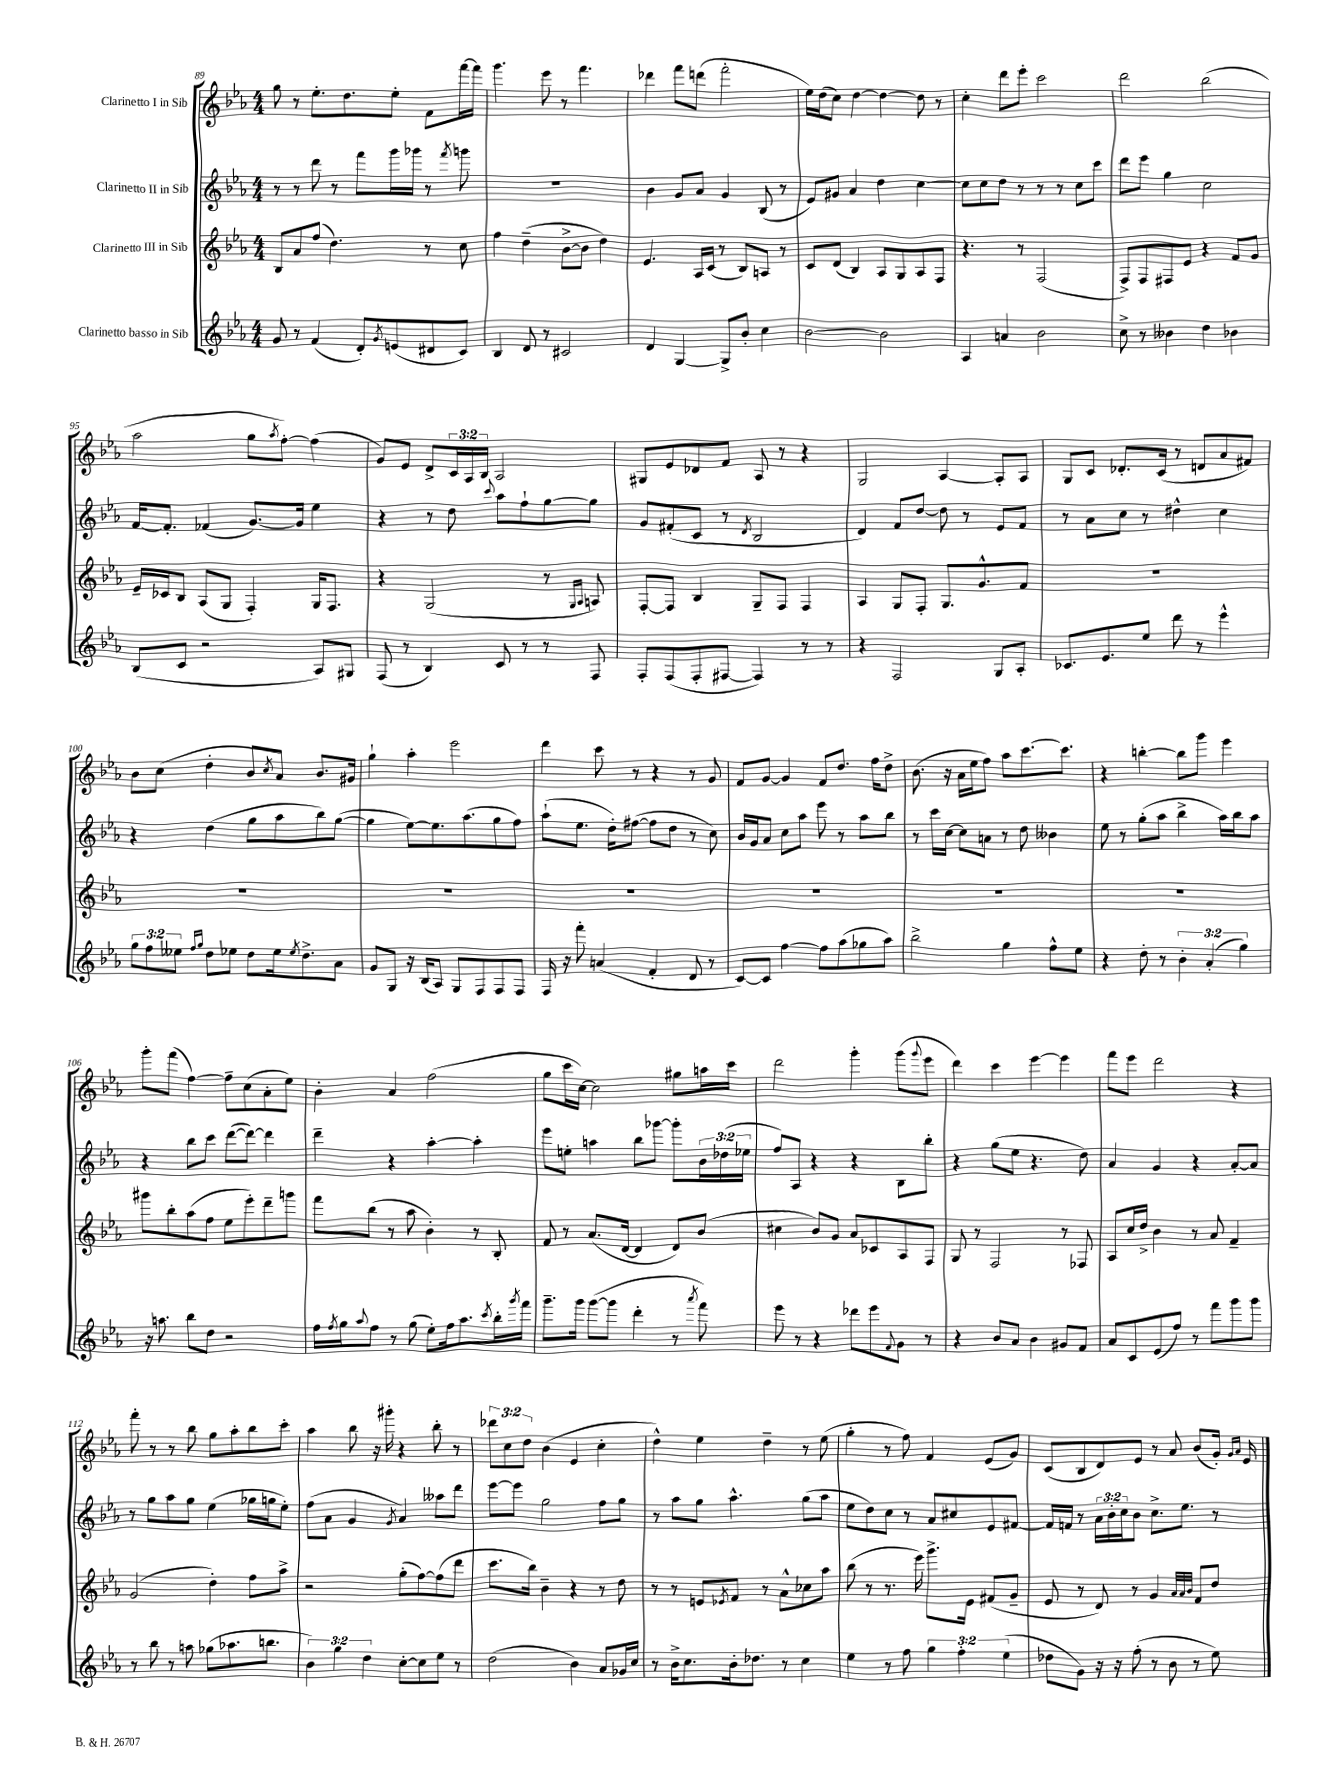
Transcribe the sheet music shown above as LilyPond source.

<<
\new StaffGroup <<
\new Staff = "s0" \with { instrumentName = "Clarinetto I in Sib" } {
    \clef treble \key ees \major \numericTimeSignature \time 4/4 \override Staff.TupletNumber.text = #tuplet-number::calc-fraction-text
    g''8 r8 ees''8.-. d''8. ees''8-. f'8 f'''16~ f'''16 |
    g'''4. ees'''8 r8 f'''4. |
    des'''4 f'''8 d'''8( f'''2-. |
    ees''16) d''16( c''8) d''4~ d''4~ d''8 r8 |
    c''4-. d'''8 ees'''8-. c'''2 |
    d'''2 bes''2( |
    aes''2 g''8 \acciaccatura { aes''8 } f''8~-.) f''4( |
    g'8) ees'8 d'8-> \tuplet 3/2 { c'16 aes16 bes16 } aes2 |
    gis8 ees'8 des'8 f'8 aes8 r8 r4 |
    g2 aes4~ aes8-. aes8 |
    g8 c'8 des'8.-. c'16( r8 d'8 aes'8 fis'8) |
    bes'8 c''8( d''4-. bes'8 \acciaccatura { c''8 } aes'8) bes'8. gis'16 |
    g''4-! aes''4-. ees'''2 |
    d'''4 c'''8 r8 r4 r8 g'8 |
    f'8 g'8~ g'4 f'8 d''8. f''16 d''8-> |
    bes'8.( r16 aes'16 ees''16 f''8) aes''8 c'''8.~ c'''8. |
    r4 b''4~-. b''8 g'''8 ees'''4 |
    g'''8-. f'''8( f''4~) f''8-- c''8( aes'8-. ees''8) |
    bes'4-. aes'4 f''2( |
    g''8 c'''16 c''16~) c''2 gis''8 a''16 c'''16 |
    d'''2 g'''4-. g'''8( \appoggiatura { g'''8 } ees'''8 |
    d'''4) c'''4 ees'''4~ ees'''4 |
    f'''8 ees'''8 d'''2 r4 |
    f'''8-. r8 r8 bes''8 g''8 aes''8-. bes''8 c'''8-. |
    aes''4 bes''8 r16 gis'''16-. r4 bes''8-. r8 |
    \tuplet 3/2 { des'''8 c''8 d''8 } bes'4( ees'4 c''4-. |
    d''4-^) ees''4 d''4-- r8 ees''8( |
    g''4-. r8 f''8) f'4 ees'8( g'8) |
    c'8( bes8 d'8) ees'8 r8 aes'8 bes'8( g'16-.) \grace { g'16 aes'16 } ees'16 \bar "|." |
}
\new Staff = "s1" \with { instrumentName = "Clarinetto II in Sib" } {
    \clef treble \key ees \major \numericTimeSignature \time 4/4 \override Staff.TupletNumber.text = #tuplet-number::calc-fraction-text
    r8 r8 d'''8 r8 f'''8 g'''16 ges'''16 r8 \acciaccatura { f'''8 } g'''8 |
    R1 |
    bes'4 g'8 aes'8 g'4 bes8( r8 |
    ees'8) gis'8 aes'4 d''4 c''4~ |
    c''8 c''8 d''8 r8 r8 r8 c''8 c'''8 |
    d'''8 ees'''8 g''4 c''2 |
    f'16~ f'8.-. fes'4( g'8.~) g'16 ees''4 |
    r4 r8 d''8 \appoggiatura { c'''8 } aes''8 f''8-! g''8~ g''8 |
    g'8 fis'8-.( c'8 r8 \acciaccatura { d'8 } bes2 |
    d'4) f'8 d''8~ d''8 r8 ees'8 f'8 |
    r8 aes'8 c''8 r8 dis''4-^ c''4 |
    r4 d''4( g''8 aes''8 bes''8) g''8~( |
    g''4 ees''8~) ees''8. aes''8.( g''8 f''8) |
    aes''8-!( ees''8. d''16-.) fis''8~( fis''8 d''8 r8 c''8) |
    bes'16 g'16 aes'8 c''8 aes''8 ees'''8 r8 aes''8 bes''8 |
    r8 c'''16 c''16~ c''8 a'8 r8 d''8 beses'4 |
    ees''8 r8 g''8-.( aes''8 bes''4-> aes''16) bes''16 aes''8 |
    r4 bes''8 c'''8 d'''8~( d'''8~) d'''4 |
    d'''4-- r4 aes''4~-. aes''4-. |
    ees'''8 e''8-. a''4 bes''8 ges'''8~ ges'''8-. \tuplet 3/2 { bes'16 des''16( ees''16 } |
    f''8) aes8 r4 r4 bes8 bes''8-. |
    r4 g''8( ees''8 r4. d''8) |
    aes'4 g'4 r4 aes'8~-. aes'8 |
    r8 g''8 aes''8 g''8 ees''4( ges''16 g''16 ees''8-.) |
    f''8( aes'8 g'4 \acciaccatura { g'8 } aes'4) aeses''8 d'''8 |
    ees'''8~ ees'''8 g''2 f''8 g''8 |
    r8 aes''8 g''8 aes''4.-^ g''8( aes''8 |
    ees''8 d''8) c''8 r8 aes'8 cis''8 ees'8 fis'8~ |
    fis'16 f'16 r8 \tuplet 3/2 { aes'16 bes'16-. c''16 } bes'8 c''8.-> ees''8. r8 \bar "|." |
}
\new Staff = "s2" \with { instrumentName = "Clarinetto III in Sib" } {
    \clef treble \key ees \major \numericTimeSignature \time 4/4
    bes8 aes'8 f''8( d''4.) r8 c''8 |
    f''4 d''4--( bes'8~-> bes'8 d''4) |
    ees'4. aes16 c'16( r8 bes8) a8 r8 |
    c'8 d'8( bes4) aes8 g8 aes8 f8 |
    r4. r8 f2( |
    f8->) f8 fis8 ees'8 r4 f'8 g'8 |
    ees'16-- ces'16 bes8 aes8( g8 f4-.) g16 f8. |
    r4 g2( r8 \grace { g16 aes16 } a8) |
    f8~-. f8 bes4 g8-- f8 f4 |
    aes4 g8 f8-. g8. g'8.-^ f'8 |
    R1 |
    R1 |
    R1 |
    R1 |
    R1 |
    R1 |
    R1 |
    gis'''8 bes''8-. aes''8( f''8 ees''8 ees'''8-.) d'''8-- g'''8 |
    f'''8 bes''8( r8 aes''8 bes'4-.) r8 bes8-. |
    f'8 r8 aes'8.( d'16~ d'4 d'8) bes'8( |
    cis''4 bes'8) g'8 aes'8 ces'8 aes8 f8 |
    g8 r8 f2 r8 fes8 |
    aes8 c''16 d''16-> bes'4 r8 aes'8 f'4-- |
    g'2( d''4-.) f''8 aes''8-> |
    r2 g''8-.( f''8~) f''8( d'''8 |
    c'''8. bes''16) bes'4-- r4 r8 d''8 |
    r8 r8 e'8 \acciaccatura { ees'8 } f'8 r8 aes'8-^ ces''8 aes''8 |
    bes''8( r8 r8. ees'''16) g'''8.-> ees'16 fis'8( g'8-- |
    ees'8 r8 d'8) r8 g'4 \grace { aes'32 aes'32 bes'32 } f'8 d''8 \bar "|." |
}
\new Staff = "s3" \with { instrumentName = "Clarinetto basso in Sib" } {
    \clef treble \key ees \major \numericTimeSignature \time 4/4 \override Staff.TupletNumber.text = #tuplet-number::calc-fraction-text
    g'8 r8 f'4( d'8-.) \acciaccatura { g'8 } e'8( dis'8 c'8) |
    bes4 d'8 r8 cis'2 |
    d'4 g4~ g8-> bes'8-. c''4 |
    bes'2~ bes'2 |
    aes4 a'4 bes'2 |
    c''8-> r8 beses'4 d''4 bes'4 |
    bes8( c'8 r2 aes8) gis8 |
    f8( r8 bes4) c'8 r8 r8 f8 |
    f8-. f8( f8-. fis8~ fis4) r8 r8 |
    r4 f2 g8 aes8-. |
    ces'8. ees'8. ees''8 d'''8 r8 ees'''4-^ |
    \tuplet 3/2 { g''8 f''8 eeses''8 } \grace { f''16 g''16 } d''8 ees''8 d''8 ees''16 \acciaccatura { ees''8 } d''8.-> aes'8 |
    g'8 g8 r16 bes16( aes8) g8 f8 f8 f8 |
    f16 r16 f'''8-. a'4( f'4-. d'8 r8 |
    c'8~) c'8 f''4~ f''8 aes''8( ges''8 aes''8) |
    bes''2-> g''4 f''8-^ ees''8 |
    r4 d''8-. r8 \tuplet 3/2 { bes'4-. aes'4-.( g''4) } |
    r16 a''8. bes''8 d''8 r2 |
    f''16 \acciaccatura { f''8 } g''16 \appoggiatura { aes''8 } f''8 r8 g''8( ees''8-.) f''16 aes''8. \acciaccatura { c'''8 } bes''16-. \acciaccatura { g'''8 } f'''16 |
    g'''8.-- g'''16 g'''8~( g'''8 d'''4-. r8 \acciaccatura { aes'''8 } f'''8) |
    ees'''8 r8 r4 des'''8 ees'''8 \appoggiatura { f'8 } g'8 r8 |
    r4 bes'8 aes'8 bes'4 gis'8 f'8 |
    aes'8 c'8 ees'8( f''8) r8 f'''8 g'''8 g'''8 |
    r8 bes''8 r8 a''8 ges''8( aes''8. b''8. |
    \tuplet 3/2 { bes'4) g''4 d''4 } c''8~-. c''8 ees''8 r8 |
    d''2( bes'4) aes'8 ges'16 c''16 |
    r8 bes'16-> c''8. bes'16-. des''8. r8 c''4 |
    ees''4 r8 f''8 \tuplet 3/2 { g''4 f''4-. ees''4( } |
    des''8 g'8) r16 r16 f''8-.( r8 bes'8 r8 ees''8) \bar "|." |
}
>>
>>
\layout { \context { \Score currentBarNumber = #89 } }
